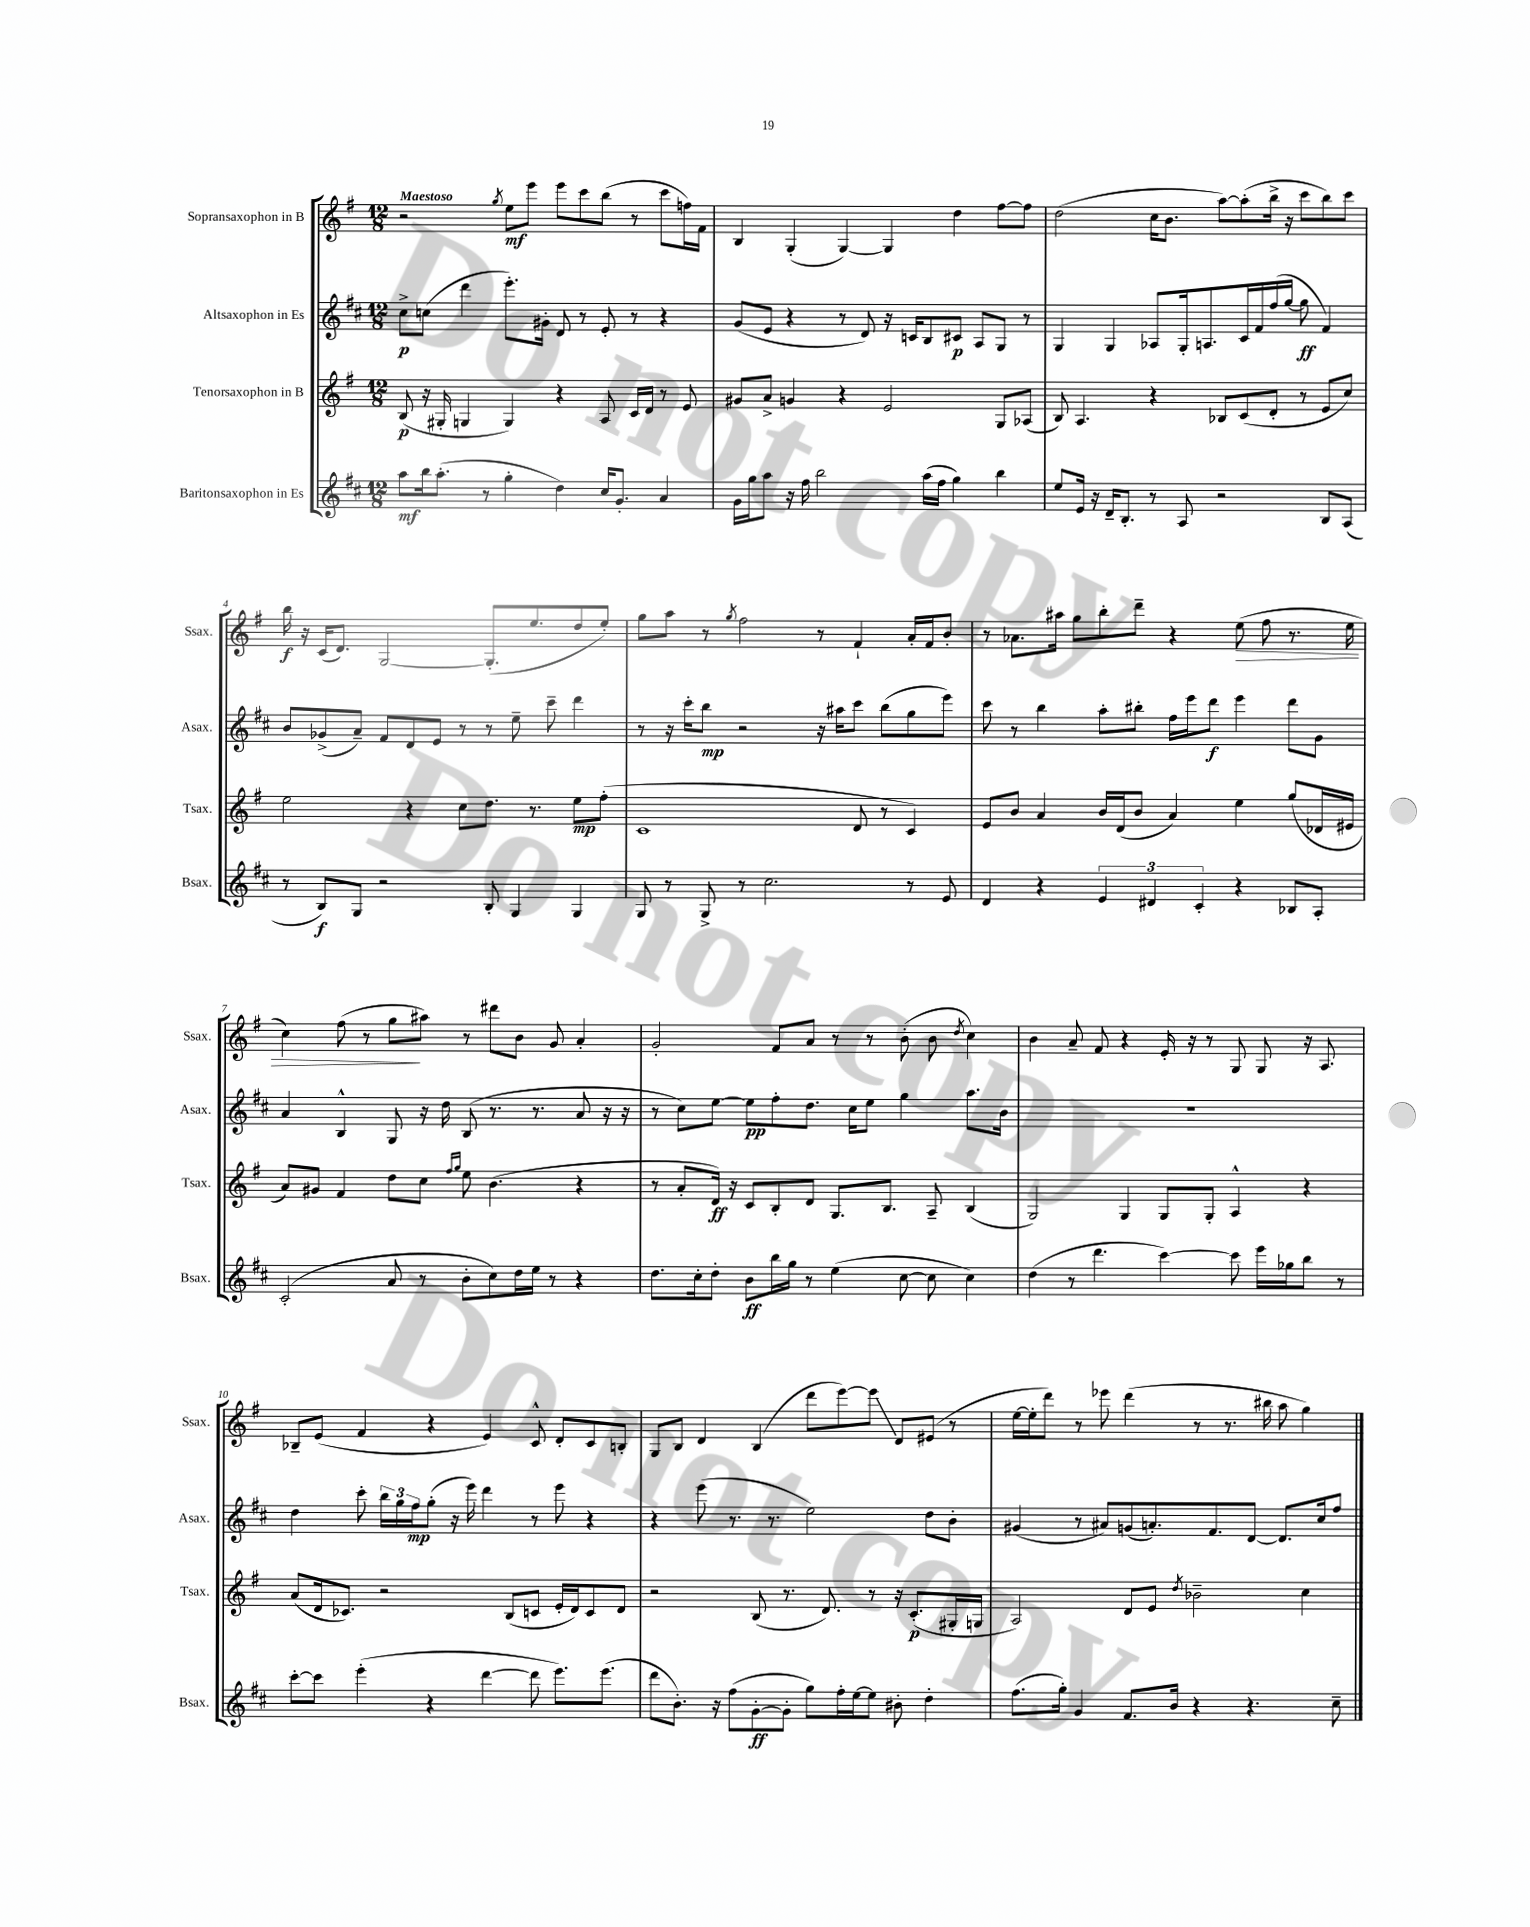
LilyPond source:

<<
\new StaffGroup <<
\new Staff = "s0" \with { instrumentName = "Sopransaxophon in B" shortInstrumentName = "Ssax." } {
    \clef treble \key g \major \numericTimeSignature \time 12/8 \tempo "Maestoso"
    r2 \acciaccatura { g''8 } e''8\mf e'''8 e'''8 c'''8 b''8( r8 c'''8 f''16) fis'16 |
    b4 g4-.( g4~) g4 d''4 fis''8~ fis''8 |
    d''2( c''16 b'8. a''8~) a''8-.( b''16-> r16 c'''8 b''8) c'''8 |
    b''16\f r16 c'16( d'8.) g2~ g8.-.( e''8. d''8 e''8-.) |
    g''8 a''8 r8 \acciaccatura { g''8 } fis''2 r8 fis'4-! a'16-. fis'16 b'8-. |
    r8 aes'8. ais''16 g''8 b''8-. d'''8-- r4 e''8\>( fis''8 r8. e''16 |
    c''4) fis''8( r8 g''8\! ais''8) r8 dis'''8 b'8 g'8 a'4-. |
    g'2-. fis'8 a'8 r8 r8 b'8-.( b'8 \acciaccatura { d''8 } c''4) |
    b'4 a'8-- fis'8 r4 e'16-. r16 r8 g8 g8 r16 a8. |
    bes8-- e'8( fis'4 r4 e'4) c'8-^ d'8-. c'8 b8-. |
    g8 b8 d'4 b4( d'''8 e'''8~) e'''8\glissando d'8 eis'8( r8 |
    e''16~ e''16-. d'''8) r8 ees'''8 d'''4( r8 r8. bis''16 a''8 g''4) \bar "|." |
}
\new Staff = "s1" \with { instrumentName = "Altsaxophon in Es" shortInstrumentName = "Asax." } {
    \clef treble \key d \major \numericTimeSignature \time 12/8
    cis''8->\p c''8( d'''4 e'''8.-.) gis'16-. d'8 r8 e'8-. r8 r4 |
    g'8( e'8 r4 r8 d'8) r16 c'16 b8 cis'8\p a8 g8 r8 |
    g4 g4 aes8 g16-. a8. cis'16 fis'16 fis''16( g''16~ g''8\ff fis'4) |
    b'8 ges'8->( a'8--) fis'8 d'8 e'8 r8 r8 e''8-- cis'''8-- d'''4 |
    r8 r16 cis'''16-. b''8\mp r2 r16 ais''16 cis'''8 b''8( g''8 e'''8) |
    cis'''8 r8 b''4 a''8-. bis''8-. fis''16 e'''16 d'''8\f e'''4 d'''8 g'8 |
    a'4 b4-^ g8 r16 d''16 b8( r8. r8. a'8 r16 r16 |
    r8 cis''8) e''8~ e''8\pp fis''8-. d''8. cis''16 e''8 g''4 a''8. b'16 |
    R1. |
    d''4 cis'''8-. \tuplet 3/2 { b''16 g''16 fis''16\mp } g''8-.( r16 e'''16) d'''4 r8 e'''8 r4 |
    r4 e'''8( r8. r8. e''2) d''8 b'8-. |
    gis'4( r8 ais'8) g'8( a'8.-.) fis'8. d'8~ d'8. cis''16 fis''8 \bar "|." |
}
\new Staff = "s2" \with { instrumentName = "Tenorsaxophon in B" shortInstrumentName = "Tsax." } {
    \clef treble \key g \major \numericTimeSignature \time 12/8
    b8\p( r16 gis16-. g4 g4) r4 a8 c'16 d'16 r8 e'8 |
    gis'8 a'8-> g'4 r4 e'2 g8 aes8( |
    b8) a4. r4 bes8 c'8( d'8-. r8 e'8 c''8) |
    e''2 r4 c''8 d''8. r8. e''8\mp fis''8-.( |
    c'1 d'8 r8 c'4) |
    e'8 b'8 a'4 b'16 d'16( b'8 a'4) e''4 g''8( des'16 eis'16 |
    a'8) gis'8 fis'4 d''8 c''8 \grace { fis''16 g''16 } e''8 b'4.( r4 |
    r8 a'8-. d'16\ff) r16 c'8 b8-. d'8 g8. b8. a8-- b4( |
    g2) g4 g8 g8-. a4-^ r4 |
    a'8( d'16 ces'8.) r2 b8( c'8 e'16-. d'16) c'8 d'8 |
    r2 b8( r8. d'8.) r8 r16 c'8.-.\p( gis16-. g16 |
    a2) d'8 e'8 \acciaccatura { d''8 } bes'2-- c''4 \bar "|." |
}
\new Staff = "s3" \with { instrumentName = "Baritonsaxophon in Es" shortInstrumentName = "Bsax." } {
    \clef treble \key d \major \numericTimeSignature \time 12/8
    a''8\mf b''16 a''8.-.( r8 g''4-. d''4) cis''16 g'8.-. a'4 |
    g'16 g''16 a''8 r16 fis''16 b''2 a''16( fis''16 g''4) b''4 |
    e''8 e'16 r16 d'16-- b8.-. r8 a8 r2 b8 a8( |
    r8 b8\f) g8 r2 b8-. g4 g4 |
    g8 r8 g8-> r8 cis''2. r8 e'8 |
    d'4 r4 \tuplet 3/2 { e'4 dis'4 cis'4-. } r4 bes8 a8-. |
    cis'2-.( a'8 r8 b'8-. cis''8) d''16 e''16 r8 r4 |
    d''8. cis''16-. d''8-. b'8\ff b''16 g''16 r8 e''4( cis''8~ cis''8 cis''4) |
    d''4( r8 d'''4. cis'''4~) cis'''8 e'''16 ges''16 b''8 r8 |
    cis'''8~-. cis'''8 e'''4-.( r4 d'''4~ d'''8 e'''8.) e'''8.( |
    d'''8 b'8.-.) r16 fis''8( g'8~-.\ff g'8-. g''8) fis''16-. e''16~ e''8 bis'8-. d''4-. |
    fis''8.( g''16-.) g'4 fis'8. b'16 r4 r4. cis''8-- \bar "|." |
}
>>
>>
